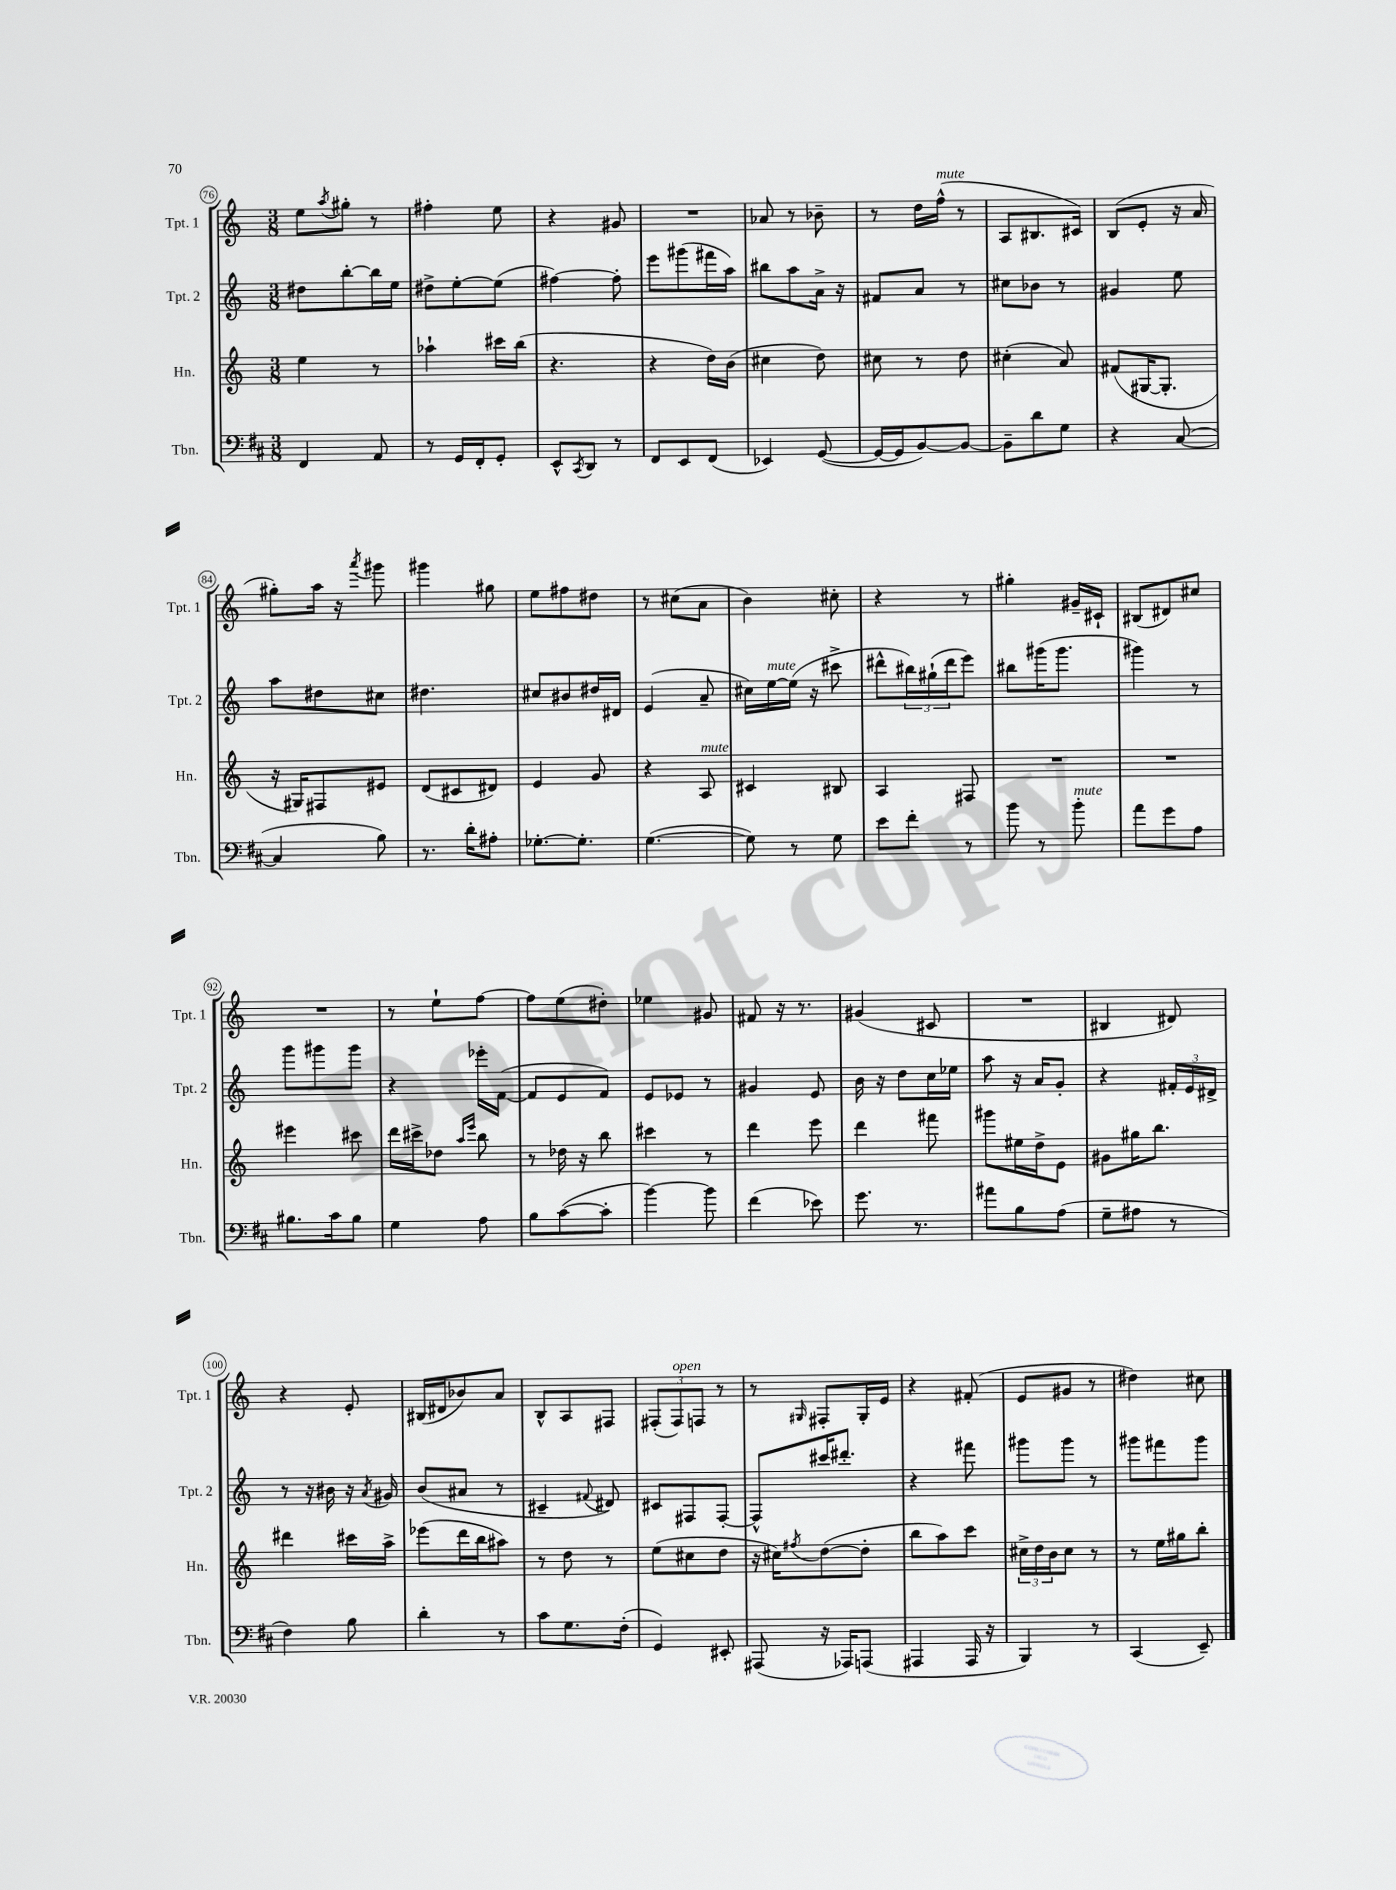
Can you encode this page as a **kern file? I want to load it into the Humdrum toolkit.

**kern	**kern	**kern	**kern
*staff4	*staff3	*staff2	*staff1
*clefF4	*clefG2	*clefG2	*clefG2
*k[f#c#]	*k[]	*k[]	*k[]
*M3/8	*M3/8	*M3/8	*M3/8
4FF#	4ee	8dd#	8ee
.	.	.	8qaa
.	.	[8bb'	8gg#'
8AA	8r	16bb]	8r
.	.	16ee	.
=	=	=	=
8r	4aa-`	8dd#^	4ff#'
16GG	.	[8ee'	.
16FF#'	.	.	.
8GG'	16ccc#	(8ee]	8ee
.	(16bb	.	.
=	=	=	=
8EE^^	4.r	[4ff#)	4r
8qCC#	.	.	.
8DD	.	.	.
8r	.	8ff#']	8g#
=	=	=	=
8FF#	4r	8eee	4.r
8EE	.	(8ggg#	.
(8FF#	16dd)	16fff#	.
.	(16b	16aa)	.
=	=	=	=
4EE-)	4cc#	8bb#	8a-
.	.	8aa	8r
([8GG	8dd)	16a^	8b-~
.	.	16r	.
=	=	=	=
16GG_	8cc#	8f#	8r
16GG]	.	.	.
[8BB)	8r	8a	16dd
.	.	.	(16ff^^
8BB_	8dd	8r	8r
=	=	=	=
8BB~]	(4cc#'	8cc#	8A
8d	.	8b-	8.B#
8G	8a)	8r	.
.	.	.	16c#)
=	=	=	=
4r	(8f#	4g#	(8B
.	[16G#	.	8e'
.	8.G#']	.	.
([8C#	.	8ee	16r
.	.	.	16a
=	=	=	=
4C#]	16r	8aa	8gg#')
.	16G#)	.	.
.	8F#	8dd#	16aa
.	.	.	16r
.	.	.	8qaaa
8B)	8e#	8cc#	8ggg#
=	=	=	=
8.r	(8d	4.dd#	4ggg#
.	8c#	.	.
16d'	.	.	.
8A#'	8d#)	.	8gg#
=	=	=	=
[8.G-'	4e	8cc#	8ee
.	.	8b#	8ff#
8.G-']	.	.	.
.	8g	16dd#	8dd#
.	.	16d#	.
=	=	=	=
([4.G	4r	(4e	8r
.	.	.	(8cc#
.	8A	8a~	8a
=	=	=	=
8G])	4c#	16cc#)	4b)
.	.	[16ee	.
8r	.	(16ee]	.
.	.	16r	.
8G	8B#	8ccc#^	8cc#'
=	=	=	=
8e	4A	8ddd#^^	4r
8f#'	.	24bb#)	.
.	.	(24gg#`	.
.	.	24ddd#	.
8r	8F#	8eee)	8r
=	=	=	=
8b	4.r	8bb#	4gg#'
8r	.	(16ggg#	.
.	.	8.ggg#	.
8b'	.	.	16g#~
.	.	.	16c#`
=	=	=	=
8a	4.r	4ggg#)	(8B#
8g	.	.	8d#)
8A	.	8r	8cc#
=	=	=	=
8.B#	4eee#	8ggg	4.r
.	.	8ggg#	.
16c#	.	.	.
8B#	8ccc#	8ggg#	.
=	=	=	=
4G	16ddd	4r	8r
.	16ccc#^	.	.
.	8dd-	.	8ee`
.	16qqaa	.	.
.	16qqeee	.	.
8A	8bb	16eee-'	[8ff
.	.	([16f	.
=	=	=	=
8B	8r	8f]	8ff]
([8c#	16dd-	8e	(8ee
.	16r	.	.
8c#']	8bb	8f)	8dd#')
=	=	=	=
[4b)	4ccc#	8e	4ee-
.	.	8e-	.
8b]	8r	8r	8g#
=	=	=	=
(4f#	4ddd	4g#	8f#
.	.	.	16r
.	.	.	8.r
8e-)	8eee	8e	.
=	=	=	=
8.g	4ddd	16b	(4g#
.	.	16r	.
.	.	8dd	.
8.r	.	.	.
.	8fff#	16cc	8c#
.	.	16ee-	.
=	=	=	=
8a#	8ggg#	8aa	4.r
8B	16ee#	16r	.
.	16dd^	16a	.
(8A	8e	8g'	.
=	=	=	=
8G~	8g#	4r	4B#
8A#	16gg#	.	.
.	8.bb	.	.
8r	.	24f#'	8d#)
.	.	24e	.
.	.	24d#^	.
=	=	=	=
4F#)	4ddd#	8r	4r
.	.	16r	.
.	.	16b#	.
8B	16ccc#	16r	8e'
.	.	8qa	.
.	16aa^	16g#	.
=	=	=	=
4d'	(8eee-	(8b	(16B#
.	.	.	16d#
.	16ddd	8a#	8b-)
.	16bb	.	.
8r	8aa#)	8r	8a
=	=	=	=
8c#	8r	4c#~	8B^^
8.G	8dd	.	8A
.	.	8qqf#	.
.	8r	8d#)	8F#
(16F#'	.	.	.
=	=	=	=
4GG)	(8ee	8c#	(12F#'
.	.	.	12F#)
.	8cc#	8F#	.
.	.	.	12F
8EE#'	8dd	[8F#'	8r
=	=	=	=
(8AAA#	16r	8F#^^]	8r
.	16cc#)	.	.
.	8qff#	.	16qqG#
16r	([8dd	16ccc#	8F#'
16AAA-)	.	8.ddd#'	.
(8AAA	8dd']	.	16G#'
.	.	.	16e
=	=	=	=
4AAA#	8bb	4r	4r
.	8aa)	.	.
16AAA#	8ccc	8fff#	(8f#'
16r	.	.	.
=	=	=	=
4BBB)	24cc#^	8ggg#	8e
.	24dd	.	.
.	24b	.	.
.	8cc#	8ggg#	8g#
8r	8r	8r	8r
=	=	=	=
(4CC#	8r	8ggg#	4dd#)
.	16ee	8fff#	.
.	16gg#	.	.
8EE~)	8bb'	8ggg#	8cc#
==	==	==	==
*-	*-	*-	*-
